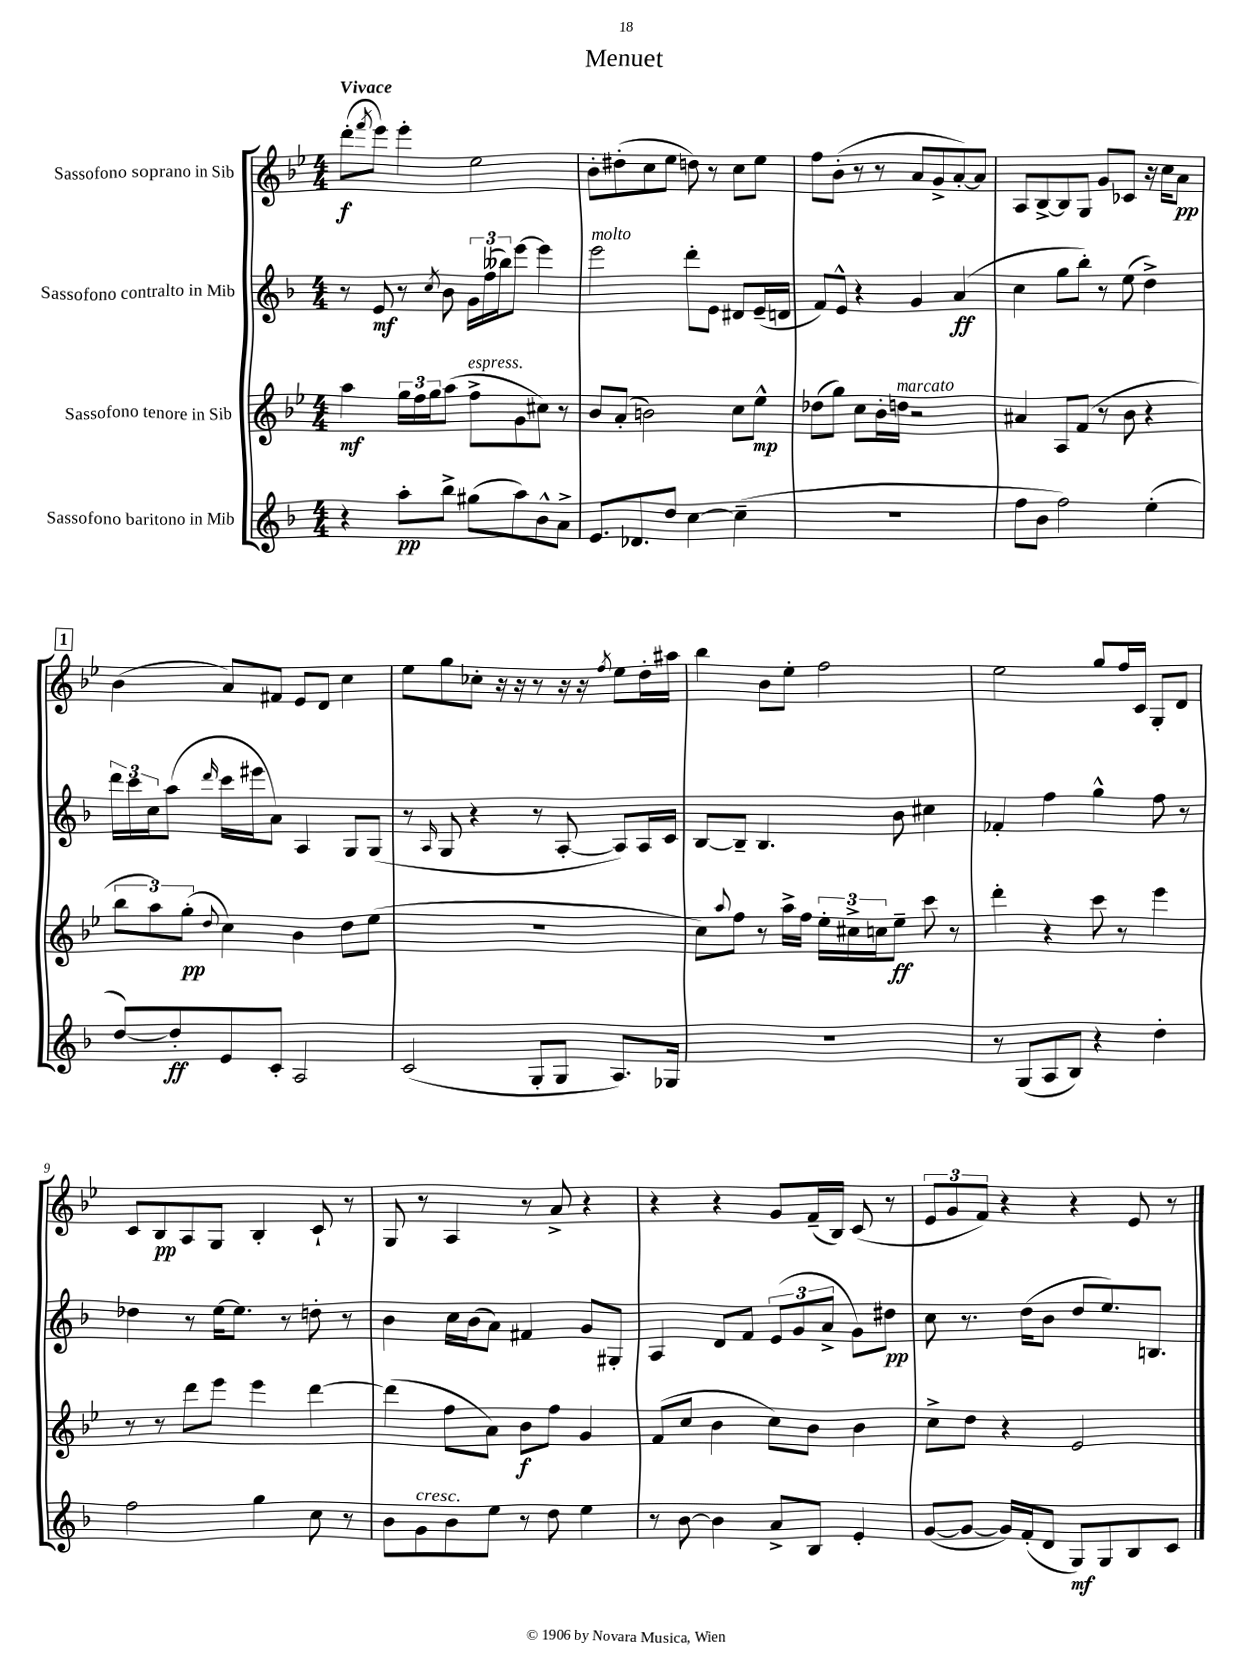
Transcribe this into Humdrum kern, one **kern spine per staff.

**kern	**dynam	**kern	**dynam	**kern	**dynam	**kern	**dynam
*part4	*part4	*part3	*part3	*part2	*part2	*part1	*part1
*staff4	*staff4	*staff3	*staff3	*staff2	*staff2	*staff1	*staff1
*I"Sassofono baritono in Mib	*	*I"Sassofono tenore in Sib	*	*I"Sassofono contralto in Mib	*	*I"Sassofono soprano in Sib	*
*clefG2	*	*clefG2	*	*clefG2	*	*clefG2	*
*k[b-]	*	*k[b-e-]	*	*k[b-]	*	*k[b-e-]	*
*M4/4	*	*M4/4	*	*M4/4	*	*M4/4	*
=1	=1	=1	=1	=1	=1	=1	=1
!	!	!	!	!	!	!LO:TX:a:B:t=Vivace	!
4r	.	4aa\	mf	8r	.	(8ddd'\L	f
.	.	.	.	.	.	8qfff/	.
.	.	.	.	8e/	mf	8eee-\J)	.
8aa'\L	pp	24gg\LL	.	8r	.	4eee-'\	.
.	.	24ff\	.	.	.	.	.
.	.	24gg\J	.	.	.	.	.
.	.	.	.	8qcc/	.	.	.
8bb-^\J	.	(8aa\J	.	8b-\	.	.	.
!	!	!LO:TX:a:i:t=espress.	!	!	!	!	!
(8gg#X\L	.	8ff^\L	.	24g\LL	.	2ee-\	.
.	.	.	.	(24ff\	.	.	.
.	.	.	.	24bb--X\J)	.	.	.
8aa\)	.	8g\	.	[8eee\J	.	.	.
8b-^^\	.	8cc#X\J)	.	4eee\]	.	.	.
8a^\J	.	8r	.	.	.	.	.
=2	=2	=2	=2	=2	=2	=2	=2
!	!	!	!	!LO:TX:a:i:t=molto	!	!	!
8.e/L	.	8b-/L	.	2eee\	.	8b-'\L	.
.	.	(8a'/J	.	.	.	(8dd#X'\	.
8.d-X/	.	.	.	.	.	.	.
.	.	2bn\)	.	.	.	8cc\	.
8dd/J	.	.	.	.	.	8ee-\J	.
[4cc\	.	.	.	8ddd'\L	.	8ddn\)	.
.	.	.	.	8e\J	.	8r	.
(4cc~\]	.	8cc\L	.	8d#X/L	.	8cc\L	.
.	.	8ee-^^\J	mp	(16e~/L	.	8ee-\J	.
.	.	.	.	16dn/JJ	.	.	.
=3	=3	=3	=3	=3	=3	=3	=3
1r	.	(8dd-X\L	.	8f/L)	.	8ff\L	.
.	.	8gg\J)	.	8e^^/J	.	(8b-'\J	.
.	.	8cc\L	.	4r	.	8r	.
.	.	16b-'\L	.	.	.	8r	.
!	!	!LO:TX:a:i:t=marcato	!	!	!	!	!
.	.	16ddn\JJ	.	.	.	.	.
.	.	2r	.	4g/	.	8a/L	.
.	.	.	.	.	.	8g^/	.
.	.	.	.	(4a/	ff	[8a'/)	.
.	.	.	.	.	.	8a/J]	.
=4	=4	=4	=4	=4	=4	=4	=4
8ff\L	.	4a#X/	.	4cc\	.	8A/L	.
8b-\J	.	.	.	.	.	[8B-^/	.
2ff\)	.	8A/L	.	8gg\L	.	8B-/]	.
.	.	(8f/J	.	8bb-'\J)	.	8G/J	.
.	.	8r	.	8r	.	8g/L	.
.	.	8b-\	.	(8ee\	.	8c-X/J	.
(4ee'\	.	4r	.	4dd^\)	.	16r	.
.	.	.	.	.	.	16cc\KL	.
.	.	.	.	.	.	8a\J	pp
!!LO:LB:g=z
!!LO:REH:place=s1:t=1
=5	=5	=5	=5	=5	=5	=5	=5
[8dd/L)	.	12bb-\L	.	24ddd\LL	.	(4b-\	.
.	.	.	.	24ccc\	.	.	.
.	.	12aa\)	.	24cc\J	.	.	.
8dd'/]	ff	.	.	(8aa\J	.	.	.
.	.	(12gg'\J	pp	.	.	.	.
.	.	8qqdd/	.	16qqddd/	.	.	.
8e/	.	4cc\)	.	16ccc\LL	.	8a/L)	.
.	.	.	.	16eee#X\J	.	.	.
8c'/J	.	.	.	8a\J)	.	8f#X/J	.
2A/	.	4b-\	.	4A/	.	8e-/L	.
.	.	.	.	.	.	8d/J	.
.	.	8dd\L	.	8G/L	.	4cc\	.
.	.	(8ee-\J	.	(8G/J	.	.	.
=6	=6	=6	=6	=6	=6	=6	=6
(2c/	.	1r	.	8r	.	8ee-\L	.
.	.	.	.	16qqA/	.	.	.
.	.	.	.	8G/	.	8gg\	.
.	.	.	.	4r	.	8cc-X'\J	.
.	.	.	.	.	.	16r	.
.	.	.	.	.	.	16r	.
8G'/L	.	.	.	8r	.	8r	.
8G/J	.	.	.	[8A'/	.	16r	.
.	.	.	.	.	.	16r	.
.	.	.	.	.	.	8qff/	.
8.A/L)	.	.	.	8A/L])	.	8ee-\L	.
.	.	.	.	16A/L	.	16dd'\L	.
16G-X/Jk	.	.	.	16c/JJ	.	16aa#X\JJ	.
=7	=7	=7	=7	=7	=7	=7	=7
1r	.	8cc\L)	.	[8B-/L	.	4bb-\	.
.	.	8qqaa/	.	.	.	.	.
.	.	8ff\J	.	8B-~/J]	.	.	.
.	.	8r	.	4.B-/	.	8b-\L	.
.	.	16aa^\LL	.	.	.	8ee-'\J	.
.	.	16ff\JJ	.	.	.	.	.
.	.	24ee-'\LL	.	.	.	2ff\	.
.	.	24cc#X^\	.	.	.	.	.
.	.	24ccn\J	.	.	.	.	.
.	.	8ee-~\J	ff	8b-\	.	.	.
.	.	8ccc\	.	4cc#X\	.	.	.
.	.	8r	.	.	.	.	.
=8	=8	=8	=8	=8	=8	=8	=8
8r	.	4ddd'\	.	4f-X'/	.	2ee-\	.
(8G/L	.	.	.	.	.	.	.
8A/	.	4r	.	4ff\	.	.	.
8B-/J)	.	.	.	.	.	.	.
4r	.	8ccc\	.	4gg^^\	.	8gg/L	.
.	.	8r	.	.	.	16ff/L	.
.	.	.	.	.	.	16c/JJ	.
4dd'\	.	4eee-\	.	8ff\	.	8G'/L	.
.	.	.	.	8r	.	8d/J	.
!!LO:LB:g=z
=9	=9	=9	=9	=9	=9	=9	=9
2ff\	.	8r	.	4dd-X\	.	8c/L	.
.	.	8r	.	.	.	8B-/	pp
.	.	8ddd\L	.	8r	.	8A/	.
.	.	8eee-\J	.	[16ee\KL	.	8G/J	.
.	.	.	.	8.ee\J]	.	.	.
4gg\	.	4eee-\	.	.	.	4B-'/	.
.	.	.	.	8r	.	.	.
8cc\	.	[4ddd\	.	8ddn'\	.	8c`/	.
8r	.	.	.	8r	.	8r	.
=10	=10	=10	=10	=10	=10	=10	=10
8b-\L	.	(4ddd\]	.	4b-\	.	8G/	.
!LO:TX:a:i:t=cresc.	!	!	!	!	!	!	!
8g\	.	.	.	.	.	8r	.
8b-\	.	8ff\L	.	16cc\LL	.	4A/	.
.	.	.	.	(16b-\J	.	.	.
8ee\J	.	8a\J)	.	8a\J)	.	.	.
8r	.	8b-\L	f	4f#X/	.	8r	.
8dd\	.	8ff\J	.	.	.	8a^/	.
4ee\	.	4g/	.	8g/L	.	4r	.
.	.	.	.	8G#X'/J	.	.	.
=11	=11	=11	=11	=11	=11	=11	=11
8r	.	(8f/L	.	4A/	.	4r	.
[8b-\	.	8cc/J	.	.	.	.	.
4b-\]	.	4b-\	.	8d/L	.	4r	.
.	.	.	.	8f/J	.	.	.
8a^/L	.	8cc\L)	.	(12e/L	.	8g/L	.
.	.	.	.	12g/	.	.	.
8B-/J	.	8b-\J	.	.	.	(16f~/L	.
.	.	.	.	12a^/J	.	.	.
.	.	.	.	.	.	16B-/JJ)	.
4e'/	.	4b-\	.	8g\L)	.	(8c/	.
.	.	.	.	8dd#X\J	pp	8r	.
=12	=12	=12	=12	=12	=12	=12	=12
([8g/L	.	8cc^\L	.	8cc\	.	12e-/L	.
.	.	.	.	.	.	12g/	.
8g/J_	.	8dd\J	.	8.r	.	.	.
.	.	.	.	.	.	12f/J)	.
16g/LL])	.	4r	.	.	.	4r	.
(16f'/J	.	.	.	(16dd\KL	.	.	.
8d/J	.	.	.	8b-\J	.	.	.
8G/L)	mf	2e-/	.	8dd/L	.	4r	.
8G/	.	.	.	8.ee/)	.	.	.
8B-/	.	.	.	.	.	8e-/	.
.	.	.	.	8.Bn/J	.	.	.
8c/J	.	.	.	.	.	8r	.
==	==	==	==	==	==	==	==
*-	*-	*-	*-	*-	*-	*-	*-
